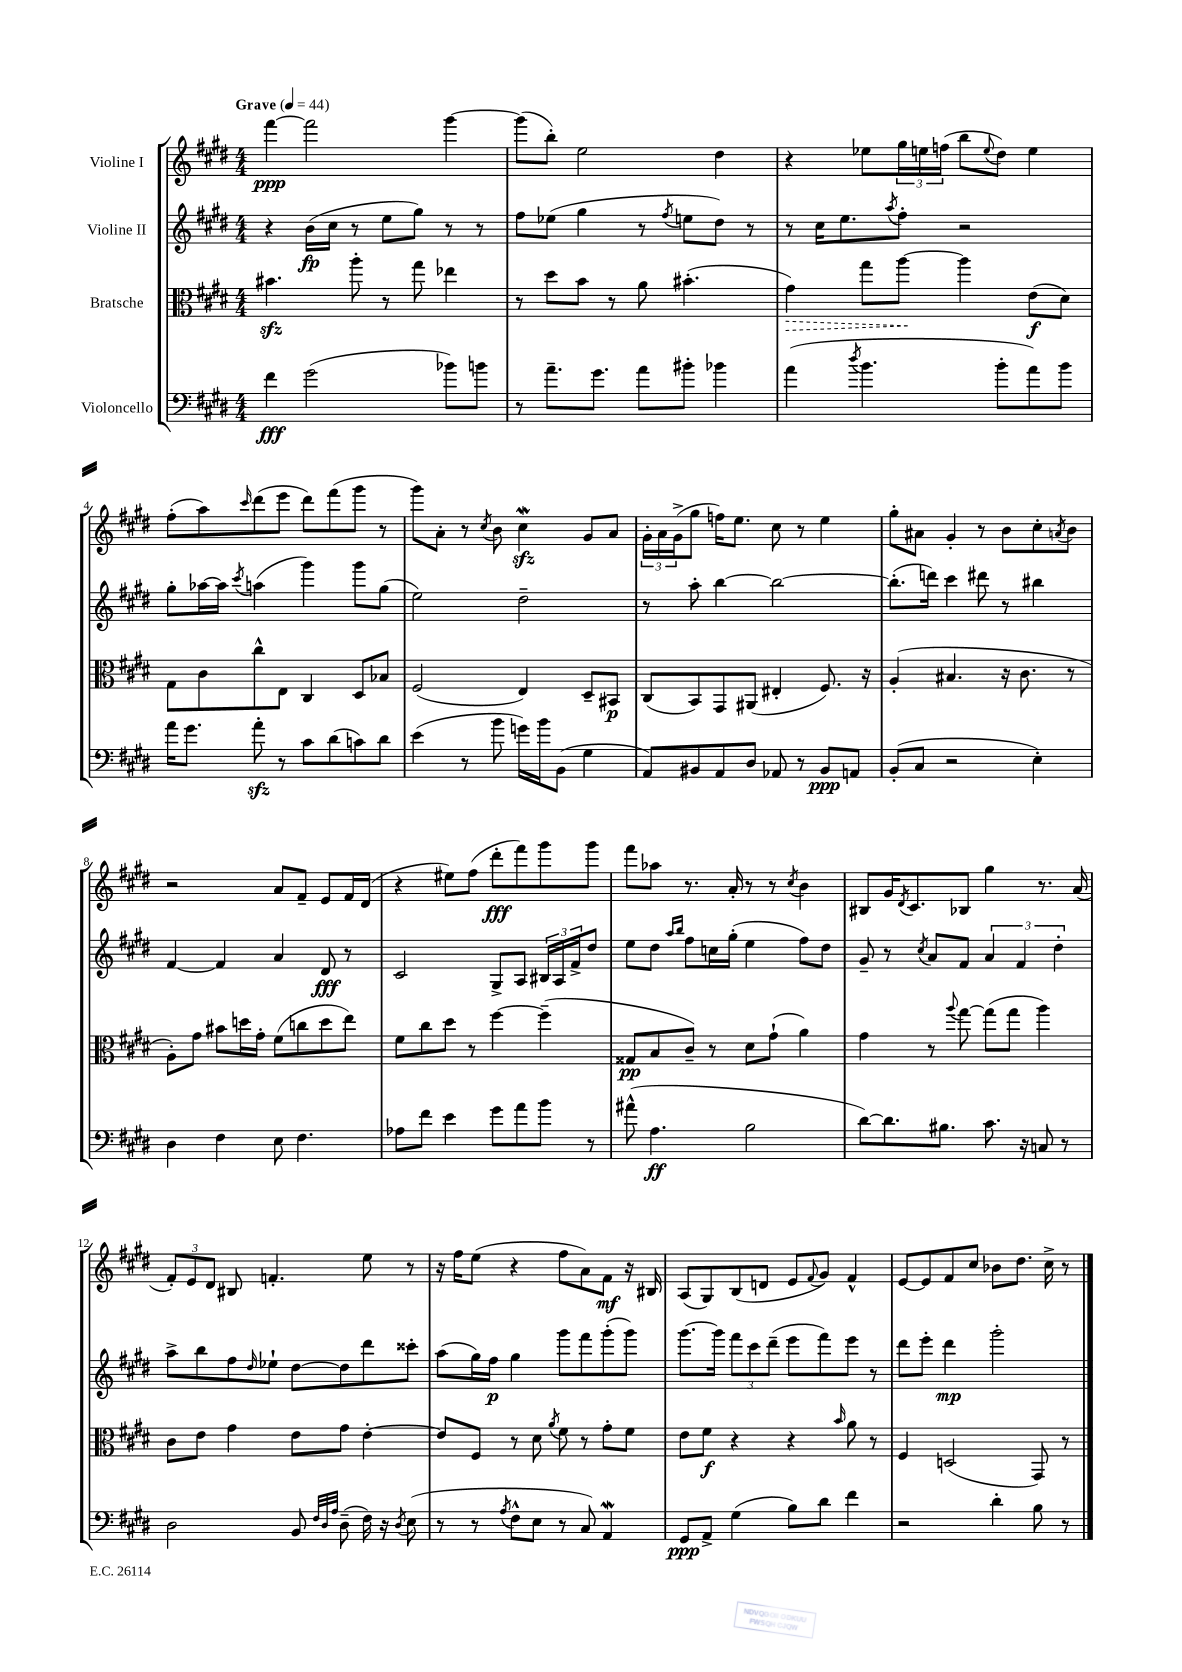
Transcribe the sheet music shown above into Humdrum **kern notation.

**kern	**kern	**kern	**kern
*staff4	*staff3	*staff2	*staff1
*clefF4	*clefC3	*clefG2	*clefG2
*k[f#c#g#d#]	*k[f#c#g#d#]	*k[f#c#g#d#]	*k[f#c#g#d#]
*M4/4	*M4/4	*M4/4	*M4/4
*MM44	*MM44	*MM44	*MM44
4f#\	4.b#\	4r	[4fff#\
(2g#\	.	(16b\LL	2fff#\]
.	.	16cc#\JJ	.
.	8aa'\	8r	.
.	8r	8ee\L	.
.	8gg#\	8gg#\J)	.
8b-\L)	4ee-\	8r	[4ggg#\
8b\J	.	8r	.
=	=	=	=
8r	8r	8ff#\L	(8ggg#\]L
8.a~\L	8dd#\L	(8ee-\J	8bb'\J)
.	8b\J	4gg#\	2ee\
8.g#\J	.	.	.
.	8r	.	.
8a\L	8a\	8r	.
.	.	8qff#/	.
8b#'\J	(4.b#'\	8ee\L	.
4b-\	.	8dd#\J)	4dd#\
.	.	8r	.
=	=	=	=
(4a\	4g#\)	8r	4r
.	.	16cc#\LK	.
.	.	8.ee\	.
8qdd#/	.	.	.
4.b\	8gg#\L	.	8ee-\L
.	.	8qaa/	.
.	[8aa\J	8ff#'\J	24gg#\L
.	.	.	24ee\
.	.	.	(24ff\JJ
.	4aa\]	2r	8bb\L
.	.	.	8qqee/
8b'\L	.	.	8dd#\J)
8a\)	(8e\L	.	4ee\
8b\J	8d#\J)	.	.
=	=	=	=
16a\LK	8G#\L	8gg#'\L	(8ff#'\L
8.g#\J	.	.	.
.	8c#\	[16aa-\L	8aa\)
.	.	16aa-\]JJ	.
.	.	8qccc#/	16qqccc#/
8a'\	8cc#^^\	(4aa\	(8ddd#\
8r	8E\J	.	8eee\J
8c#\L	4C#/	4ggg#\)	8ddd#\L)
(8d#\	.	.	(8fff#\
8c\)	8D#/L	8ggg#\L	8ggg#\J
8d#\J	8B-/J	(8gg#\J	8r
=	=	=	=
(4e\	(2F#/	2ee\)	8ggg#\L)
.	.	.	8a'\J
8r	.	.	8r
.	.	.	8qcc#/
8b\	.	.	8b\
16g\LL)	4E/)	2dd#~\	4cc#\
16b\J	.	.	.
(8BB\J	.	.	.
4G#\	8D#~/L	.	8g#/L
.	8BB#/J	.	8a/J
=	=	=	=
8AA/L)	(8C#/L	8r	24g#'\LL
.	.	.	24a\
.	.	.	(24g#^\J
8BB#/	8BB/)	8aa'\	8gg#\J
8AA/	8GG#/	[4bb\	16ff\LK)
.	.	.	8.ee\J
8D#/J	(8AA#/J	.	.
8AA-/	4E#'/	2bb\_	8cc#\
8r	.	.	8r
8BB#/L	8.F#/)	.	4ee\
8AA/J	.	.	.
.	16r	.	.
=	=	=	=
(8BB'/L	(4A'/	(8.bb'\]L	8gg#'\L
8C#/J	.	.	8a#\J
.	.	16ddd\Jk)	.
2r	4.B#/	4ccc#\	4g#'/
.	.	8ddd#\	8r
.	16r	8r	8b\L
.	8.c#\	.	.
4E'\)	.	4bb#\	8cc#'\
.	.	.	8qa/
.	8r	.	8b\J
=	=	=	=
4D#\	8A'\L)	[4f#/	2r
.	8g#\J	.	.
4F#\	8b#\L	4f#/]	.
.	16dd\L	.	.
.	16g#'\JJ	.	.
8E\	(8f#\L	4a/	8a/L
4.F#\	8cc\	.	8f#~/J
.	8dd\	8d#/	8e/L
.	8ee\J)	8r	16f#/L
.	.	.	(16d#/JJ
=	=	=	=
8A-\L	8f#\L	2c#/	4r
8f#\J	8cc#\	.	.
4e\	8dd#\J	.	8ee#\L)
.	8r	.	(8ff#\J
8g#\L	[4ff#\	8G#^/L	8ddd#'\L
8a\	.	8A/J	8fff#\)
8b\J	(4ff#~\]	24B#/LL	8ggg#\
.	.	24A/	.
.	.	24f#^/J	.
8r	.	8dd#/J	8ggg#\J
=	=	=	=
(8a#^^\	8G##/L	8ee\L	8fff#\L
4.A\	8B/	8dd#\J	8aa-\J
.	.	16qqaa/LL	.
.	.	16qqbb/JJ	.
.	8c#~/J)	8ff#\L	8.r
.	8r	16cc\L	.
.	.	(16gg#'\JJ	16a'/
2B\	8d#\L	4ee\	8r
.	(8g#`\J	.	8r
.	.	.	8qcc#/
.	4a\)	8ff#\L)	4b\
.	.	8dd#\J	.
=	=	=	=
[8d#\L)	4g#\	8g#~/	8B#/L
8.d#\]	.	8r	16g#/K
.	.	.	8qd#/
.	.	.	8.c#/
.	.	8qcc#/	.
.	8r	8a/L	.
8.B#\J	.	.	.
.	8qqaa/	.	.
.	[8gg#\	8f#/J	8B-/J
8.c#\	(8gg#\]L	6a/	4gg#\
.	8gg#\J	.	.
.	.	6f#/	.
16r	.	.	.
8C/	4aa\)	.	8.r
.	.	6dd#'\	.
8r	.	.	.
.	.	.	(16a/
=	=	=	=
2D#\	8c#\L	8aa^\L	12f#'/L)
.	.	.	12e/
.	8e\J	8bb\	.
.	.	.	12d#/J
.	4g#\	8ff#\	8B#/
.	.	16qqdd#/	.
.	.	8ee-`\J	4.f'/
8BB/	8e\L	[8dd#\L	.
32qqF#/LLL	.	.	.
32qqD#/	.	.	.
32qqA/JJJ	.	.	.
(8D#~\	8g#\J	8dd#\]	.
16F#\)	[4e'\	8ddd#\	8ee\
16r	.	.	.
8qD#/	.	.	.
(8E\	.	8ccc##'\J	8r
=	=	=	=
8r	8e/]L	(8aa\L	16r
.	.	.	16ff#\LK
8r	8F#/J	16gg#\L)	(8ee\J
.	.	16ff#\JJ	.
8qA/	.	.	.
8F#^^\L	8r	4gg#\	4r
8E\J	8d#\	.	.
.	8qa/	.	.
8r	8f#\	8ggg#\L	8ff#\L
8C#/)	8r	8fff#\	8a\)
4AA/	8g#'\L	(8ggg#'\	8f#\J
.	8f#\J	8ggg#\J)	16r
.	.	.	16B#/
=	=	=	=
8GG#/L	8e\L	[8.ggg#\L	(8A/L
8AA^/J	8f#\J	.	8G#/)
.	.	16ggg#\]Jk	.
(4G#\	4r	12fff#\L	(8B/
.	.	12ccc#\	.
.	.	.	8d/J
.	.	(12ddd#~\J	.
8B\L)	4r	8eee\L	8e/L
.	.	.	8qqf#/
8d#\J	.	8fff#\)	8g#/J)
.	16qqb/	.	.
4f#\	8a\	8eee\J	4f#^^/
.	8r	8r	.
=	=	=	=
2r	4F#/	8ddd#\L	[8e/L
.	.	8eee'\J	8e/]
.	(2D/	4ddd#\	8f#/
.	.	.	8cc#/J
4d#'\	.	2ggg#'\	8b-\L
.	.	.	8.dd#\J
8B\	8GG#/)	.	.
.	.	.	16cc#^\
8r	8r	.	8r
==	==	==	==
*-	*-	*-	*-
